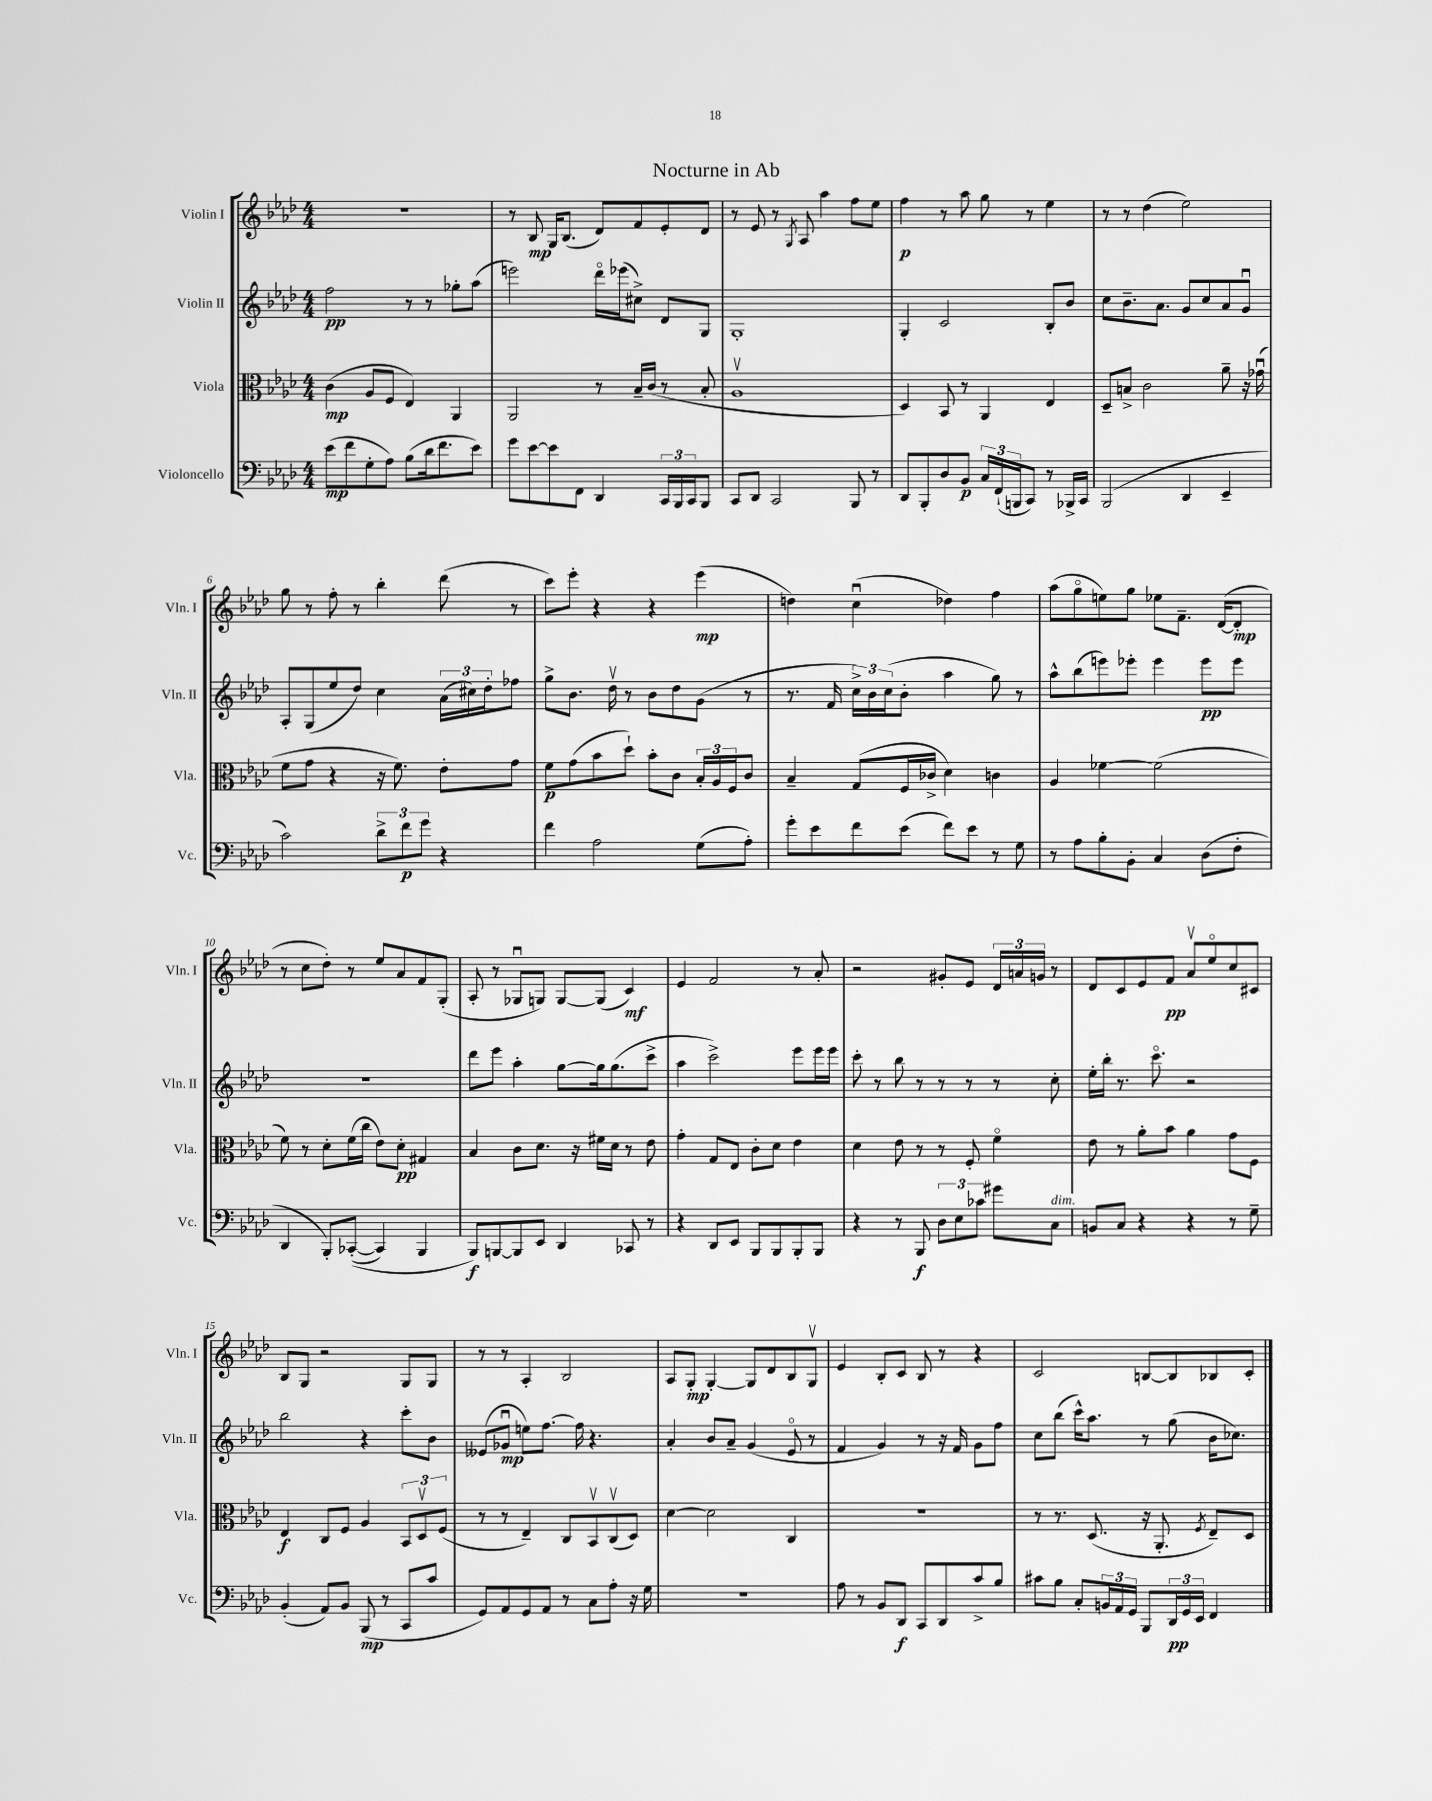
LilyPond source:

\header { title = "Nocturne in Ab" }
<<
\new StaffGroup <<
\new Staff = "s0" \with { instrumentName = "Violin I" shortInstrumentName = "Vln. I" } {
    \clef treble \key aes \major \numericTimeSignature \time 4/4
    R1 |
    r8 bes8\mp g16 bes8.( des'8) f'8 ees'8-. des'8 |
    r8 ees'8 r8 \acciaccatura { g8 } aes8 aes''4 f''8 ees''8 |
    f''4\p r8 aes''8 g''8 r8 ees''4 |
    r8 r8 des''4( ees''2) |
    g''8 r8 f''8-. r8 bes''4-. des'''8( r8 |
    c'''8) ees'''8-. r4 r4 ees'''4\mp( |
    d''4) c''4\downbow( des''4) f''4 |
    aes''8( g''8\flageolet e''8) g''8 ees''8 f'8.-- des'16~( des'8-.\mp |
    r8 c''8 des''8-.) r8 ees''8 aes'8 f'8 g8-.( |
    aes8-. r8 ges8\downbow g8) g8~ g8( c'4\mf) |
    ees'4 f'2 r8 aes'8-. |
    r2 gis'8-. ees'8 \tuplet 3/2 { des'16 a'16 g'16 } r8 |
    des'8 c'8 ees'8 f'8\pp aes'8\upbow ees''8\flageolet c''8 cis'8 |
    bes8 g8 r2 g8 g8 |
    r8 r8 aes4-. bes2 |
    aes8 g8-.\mp g4~-. g8 des'8 bes8 g8\upbow |
    ees'4 bes8-. c'8 bes8 r8 r4 |
    c'2 b8~ b8 bes8 c'8-. \bar "|." |
}
\new Staff = "s1" \with { instrumentName = "Violin II" shortInstrumentName = "Vln. II" } {
    \clef treble \key aes \major \numericTimeSignature \time 4/4
    f''2\pp r8 r8 ges''8-. aes''8( |
    e'''2) des'''16\flageolet ees'''16( cis''8->) des'8 g8 |
    g1-. |
    g4-. c'2 bes8-. bes'8 |
    c''8 bes'8.-- aes'8. g'8 c''8 aes'8 g'8\downbow |
    aes8-. g8( ees''8 des''8) c''4 \tuplet 3/2 { aes'16( cis''16) des''16-. } fes''8 |
    g''8-> bes'8. des''16\upbow r8 bes'8 des''8 g'8( r8 |
    r8. f'16 \tuplet 3/2 { c''16->) bes'16 c''16( } bes'8-. aes''4 g''8) r8 |
    aes''8-^ bes''8( e'''8) ees'''8-. ees'''4 ees'''8\pp ees'''8 |
    R1 |
    des'''8 ees'''8 aes''4-. g''8~ g''16 g''8.( c'''8-> |
    aes''4 c'''2->) ees'''8 ees'''16 ees'''16 |
    c'''8-. r8 bes''8 r8 r8 r8 r8 c''8-. |
    ees''16-. bes''16-. r8. c'''8.\flageolet r2 |
    bes''2 r4 c'''8-. bes'8 |
    eeses'8( ges'8\downbow\mp e''8) f''8.~ f''16 r4. |
    aes'4-. bes'8 aes'8-- g'4( ees'8\flageolet r8 |
    f'4 g'4) r8 r16 f'16 g'8 f''8 |
    c''8 bes''8( c'''16-^) aes''8. r8 g''8( bes'16 ces''8.) \bar "|." |
}
\new Staff = "s2" \with { instrumentName = "Viola" shortInstrumentName = "Vla." } {
    \clef alto \key aes \major \numericTimeSignature \time 4/4
    c'4\mp( aes8 f8 ees4) aes,4 |
    aes,2 r8 bes16-- c'16( r8 bes8-. |
    aes1\upbow |
    des4) bes,8 r8 aes,4 ees4 |
    des8-- b8-> c'2 aes'8-- r16 ges'16\downbow( |
    f'8 g'8 r4 r16 f'8.) ees'8-. g'8 |
    f'8\p g'8( bes'8 des''8-!) bes'8-. c'8 \tuplet 3/2 { bes16-. aes16 f16 } c'8 |
    bes4-- g8( f16 ces'16-> des'4) c'4 |
    aes4 fes'4~ fes'2( |
    f'8) r8 des'8-. f'16( c''16 ees'8) des'8-.\pp gis4 |
    bes4 c'8 des'8. r16 fis'16 des'16 r8 ees'8 |
    g'4-. g8 ees8 c'8-. des'8 ees'4 |
    des'4 ees'8 r8 r8 f8-. f'4\flageolet |
    ees'8 r8 aes'8-. bes'8 aes'4 g'8 f8 |
    ees4\f c8 f8 aes4 \tuplet 3/2 { bes,8 des8\upbow f8( } |
    r8 r8 ees4--) c8 bes,8\upbow c8\upbow( des8) |
    des'4~ des'2 c4 |
    R1 |
    r8 r8. des8.( r16 aes,8.-. \acciaccatura { f8 } ees8--) des8 \bar "|." |
}
\new Staff = "s3" \with { instrumentName = "Violoncello" shortInstrumentName = "Vc." } {
    \clef bass \key aes \major \numericTimeSignature \time 4/4
    ees'8\mp( f'8 g8-. aes8) bes8( des'16 f'8. ees'8) |
    g'8 ees'8~ ees'8 f,8 des,4 \tuplet 3/2 { c,16 bes,,16 c,16 } bes,,8 |
    c,8 des,8 c,2 bes,,8 r8 |
    des,8 bes,,8-. des8 bes,8\p \tuplet 3/2 { c16 f,16-!( b,,16 } c,8) r8 bes,,16-> c,16 |
    bes,,2( des,4 ees,4-- |
    c'2) \tuplet 3/2 { des'8-> f'8\p g'8 } r4 |
    f'4 aes2 g8( aes8-.) |
    g'8-. ees'8 f'8 ees'8( f'8) ees'8 r8 g8 |
    r8 aes8 bes8-. bes,8-. c4 des8( f8-. |
    des,4 bes,,8-.) ces,8~-.(\( ces,4) bes,,4 |
    bes,,8\f\) b,,8~ b,,8 ees,8 des,4 ces,8 r8 |
    r4 des,8 ees,8 bes,,8 bes,,8 bes,,8-. bes,,8 |
    r4 r8 bes,,8\f \tuplet 3/2 { des8 ees8 ces'8 } gis'8 c8^\markup { \italic "dim." } |
    b,8 c8 r4 r4 r8 g8-- |
    bes,4-.( aes,8) bes,8 bes,,8\mp( r8 c,8 c'8 |
    g,8) aes,8 g,8 aes,8 r8 c8 aes8-. r16 g16 |
    R1 |
    aes8 r8 bes,8 des,8\f c,8 des,8 c'8-> bes8 |
    cis'8 bes8 c8-. \tuplet 3/2 { b,16 aes,16 g,16 } bes,,8 \tuplet 3/2 { des,16\pp g,16 ees,16 } f,4 \bar "|." |
}
>>
>>
